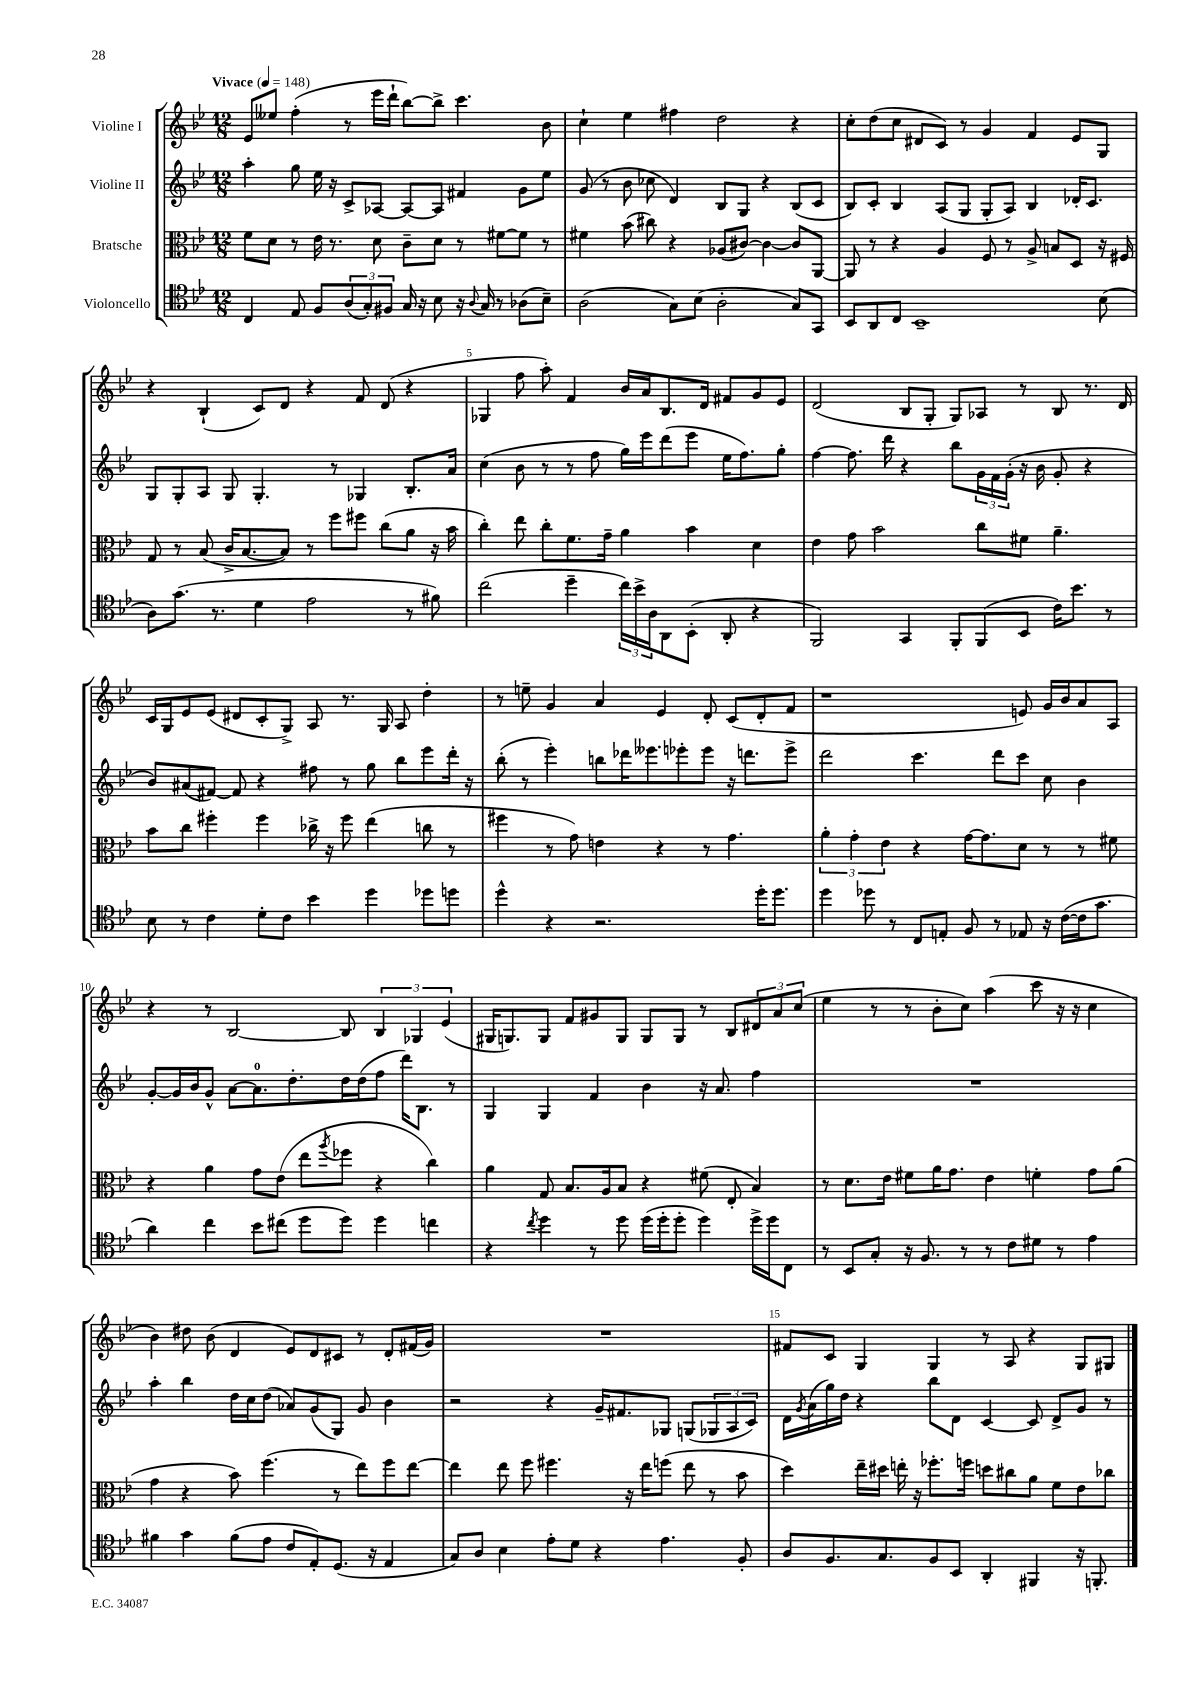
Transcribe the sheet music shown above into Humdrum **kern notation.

**kern	**kern	**kern	**kern
*part4	*part3	*part2	*part1
*staff4	*staff3	*staff2	*staff1
*I"Violoncello	*I"Bratsche	*I"Violine II	*I"Violine I
*clefC4	*clefC3	*clefG2	*clefG2
*k[b-e-]	*k[b-e-]	*k[b-e-]	*k[b-e-]
*M12/8	*M12/8	*M12/8	*M12/8
*MM148	*MM148	*MM148	*MM148
=1	=1	=1	=1
!	!	!	!LO:TX:a:B:t=Vivace
4C/	8f\L	4aa'\	8e-/L
.	8d\J	.	8ee--X/J
8E-/	8r	8gg\	(4ff'\
8F/L	16e-\	16ee-\	.
.	8.r	16r	.
(12A/	.	8c^/L	8r
12G'/)	.	.	.
.	8d\	[8A-X/J	16eee-\LL
12F#X/J	.	.	.
.	.	.	16ddd`\JJ
16G/	8c~\L	8A-/L_	[8bb-\L)
16r	.	.	.
8B-\	8d\J	8A-/J]	8bb-^\J]
16r	8r	4f#X/	4.ccc\
8qqA/	.	.	.
16G/	.	.	.
8r	[8f#X\L	.	.
(8A-X\L	8f#\J]	8g\L	.
8B-~\J)	8r	8ee-\J	8b-\
=2	=2	=2	=2
(2A\	4f#X\	(8g/	4cc`\
.	.	8r	.
.	(8b-\	8b-\	4ee-\
.	8cc#X\)	8cc-X\	.
8G\L)	4r	4d/)	4ff#X\
(8B-\J	.	.	.
2A'\	(8A-X/L	8B-/L	2dd\
.	[8c#X/J)	8G/J	.
.	4c#\_	4r	.
8G/L)	8c#/L]	(8B-/L	4r
8GG/J	[8AA/J	8c/J	.
=3	=3	=3	=3
8BB-/L	8AA/]	8B-/L)	8cc'\L
8AA/	8r	8c'/J	(8dd\
8C/J	4r	4B-/	8cc\J
1BB-~	.	.	8d#X/L
.	4A/	(8A/L	8c/J)
.	.	8G/J	8r
.	8F/	8G'/L	4g/
.	8r	8A/J)	.
.	8A^/	4B-/	4f/
.	8Bn/L	.	.
.	8D/J	16d-X'/KL	8e-/L
.	.	8.c/J	.
(8B-\	16r	.	8G/J
.	16F#X/	.	.
!!LO:LB:g=z
=4	=4	=4	=4
8A\L)	8G/	8G/L	4r
(8.g\J	8r	8G'/	.
.	(8B-/	8A/J	(4B-`/
8.r	.	.	.
.	16c^/KL	8G/	.
.	[8.B-/	.	.
4d\	.	4.G'/	8c/L)
.	8B-/J])	.	8d/J
2e-\	8r	.	4r
.	8ff\L	8r	.
.	8ff#X\J	4G-X/	8f/
.	(8cc\L	.	(8d/
8r	8a\J	8.B-'/L	4r
8f#X\)	16r	.	.
.	16b-\	16a/Jk	.
=5	=5	=5	=5
(2cc\	4cc'\)	(4cc\	4G-X/
.	8ee-\	8b-\	8ff\
.	8cc'\L	8r	8aa'\)
4dd~\	8.f\	8r	4f/
.	.	8ff\	.
.	16g~\Jk	.	.
24cc\LL)	4a\	16gg\LL)	16b-/LL
24b-^\	.	.	.
.	.	16eee-\J	16a/J
24A\J	.	.	.
8AA\	.	(8ddd\	8.B-/
(8BB-'\J	4b-\	8eee-\J	.
.	.	.	16d/Jk
8AA'/	.	16ee-\KL	8f#X/L
.	.	8.ff\)	.
4r	4d\	.	8g/
.	.	8gg'\J	8e-/J
=6	=6	=6	=6
2FF/)	4e-\	[4ff\	(2d/
.	8g\	8.ff\]	.
.	2b-\	.	.
.	.	16ddd\	.
4GG/	.	4r	8B-/L
.	.	.	8G'/J
8FF'/L	.	8bb-\L	8G/L)
(8FF/	8cc\L	24g\L	8A-X/J
.	.	24f\	.
.	.	(24g'\JJ	.
8BB-/J	8f#X\J	16r	8r
.	.	16b-\	.
16c\KL)	4.a~\	8g'/	8B-/
8.b-\J	.	.	.
.	.	4r	8.r
8r	.	.	.
.	.	.	16d/
!!LO:LB:g=z
=7	=7	=7	=7
8B-\	8b-\L	8b-/L)	16c/LL
.	.	.	16G/J
8r	8cc\J	(8a#X/	8e-/
4c\	4ff#X'\	[8f#X/J)	(8e-/J
.	.	8f#/]	8d#X/L
8d'\L	4ff#\	4r	8c'/
8c\J	.	.	8G^/J)
4b-\	16cc-X^\	8ff#X\	8A/
.	16r	.	.
.	8ff#\	8r	8.r
4dd\	(4ee-\	8gg\	.
.	.	.	16G/
.	.	8bb-\L	8A/
8dd-X\L	8ccn\	8eee-\	4dd'\
8ddn\J	8r	16ddd'\Jk	.
.	.	16r	.
=8	=8	=8	=8
4dd^^\	4ff#X\	(8bb-'\	8r
.	.	8r	8een~\
4r	8r	4eee-'\)	4g/
.	8g\)	.	.
2.r	4en\	8bbn\L	4a/
.	.	16ddd-X\K	.
.	.	8.eee--X\	.
.	4r	.	4e-/
.	.	8eee-X'\	.
.	8r	8eee-\J	8d'/
.	4.g\	16r	(8c/L
.	.	8.dddn\L	.
16dd'\KL	.	.	8d'/
8.dd\J	.	.	.
.	.	8eee-^\J	8f/J
=9	=9	=9	=9
4dd\	6a'\	2ddd\	1r
.	6g'\	.	.
8dd-X\	.	.	.
.	6e-\	.	.
8r	.	.	.
8C/L	4r	4.ccc\	.
8En'/J	.	.	.
8F/	[16g\KL	.	.
.	8.g\]	.	.
8r	.	8ddd\L	.
8E-X/	8d\J	8ccc\J	8en/)
16r	8r	8cc\	16g/LL
([16c\LL	.	.	16b-/J
16c\J]	8r	4b-\	8a/
8.g\J	.	.	.
.	8f#X\	.	8A/J
!!LO:LB:g=z
=10	=10	=10	=10
4a\)	4r	[8g'/L	4r
.	.	16g/L]	.
.	.	16b-/J	.
4cc\	4a\	8g^^/J	8r
.	.	[8a\L	[2B-/
8b-\L	8g\L	8.a\]	.
(8cc#X\J	(8e-\J	.	.
.	.	8.dd'\	.
8dd\L	8ee-\L	.	.
.	8qaa/	.	.
8dd\J)	8ff-X\J	16dd\L	8B-/]
.	.	(16dd\J	.
4dd\	4r	8ff\J	6B-/
.	.	16ddd\KL)	.
.	.	.	6G-X/
.	.	8.B-\J	.
4ccn\	4cc\)	.	.
.	.	.	(6e-/
.	.	8r	.
=11	=11	=11	=11
4r	4a\	4G/	16G#X/KL
.	.	.	8.Gn/)
8qcc/	.	.	.
4dd\	8G/	4G/	8G/J
.	8.B-/L	.	8f/L
8r	.	4f/	8g#X/
.	16A/k	.	.
8dd\	8B-/J	.	8G/J
(16dd\LL	4r	4b-\	8G/L
16dd'\J	.	.	.
8dd'\J	.	.	8G/J
4dd\)	(8f#X\	16r	8r
.	.	8.a/	.
.	8E-'/	.	8B-/L
16dd^\LL	4B-/)	4ff\	12d#X/
16dd\J	.	.	.
.	.	.	12a/
8C\J	.	.	.
.	.	.	(12cc/J
=12	=12	=12	=12
8r	8r	1.r	4ee-\
8BB-/L	8.d\L	.	.
8G'/J	.	.	8r
.	16e-\Jk	.	.
16r	8f#X\L	.	8r
8.F/	.	.	.
.	16a\K	.	8b-'\L
.	8.g\J	.	.
8r	.	.	8cc\J)
8r	4e-\	.	(4aa\
8c\L	.	.	.
8d#X\J	4fn'\	.	8ccc\
8r	.	.	16r
.	.	.	16r
4e-\	8g\L	.	4cc\
.	(8a\J	.	.
!!LO:LB:g=z
=13	=13	=13	=13
4f#X\	4g\	4aa'\	4b-\)
4g\	4r	4bb-\	8dd#X\
.	.	.	(8b-\
(8f#\L	8b-\)	16dd\LL	4d/
.	.	16cc\J	.
8e-\J	(4.ff\	(8dd\J	.
8c/L	.	8a-X/L)	8e-/L)
8E-'/)	.	(8g/	8d/
(8.D/J	8r	8G/J)	8c#X/J
.	8ee-\L)	8g/	8r
16r	.	.	.
4E-/	8ff\	4b-\	8d'/L
.	[8ee-\J	.	(16f#X/L
.	.	.	16g/JJ)
=14	=14	=14	=14
8G/L)	4ee-\]	2r	1.r
8A/J	.	.	.
4B-\	8ee-\	.	.
.	8ff\	.	.
8e-'\L	4.ff#X\	4r	.
8d\J	.	.	.
4r	.	16g~/KL	.
.	.	8.f#X/	.
.	16r	.	.
.	16ee-\KL	.	.
4.e-\	(8ffn\J	8G-X/J	.
.	8ee-\	(8Gn/L	.
.	8r	12G-X/	.
.	.	12A/	.
8F'/	8b-\	.	.
.	.	12c/J)	.
=15	=15	=15	=15
8A/L	4dd\)	16d\LL	8f#X/L
.	.	8qg/	.
.	.	(16a\	.
8.F/	.	16gg\)	8c/J
.	.	16dd\JJ	.
.	16ee-~\LL	4r	4G/
8.G/	16dd#X\JJ	.	.
.	16een'\	.	.
.	16r	.	.
8F/	8.ff-X'\L	8bb-\L	4G/
8BB-/J	.	8d\J	.
.	16ffn\Jk	.	.
4AA'/	8ddn\L	[4c/	8r
.	8cc#X\	.	8A/
4FF#X/	8a\J	8c/]	4r
.	8f\L	8d^/L	.
16r	8e-\	8g/J	8G/L
8.FFn'/	.	.	.
.	8cc-X\J	8r	8G#X/J
==	==	==	==
*-	*-	*-	*-
